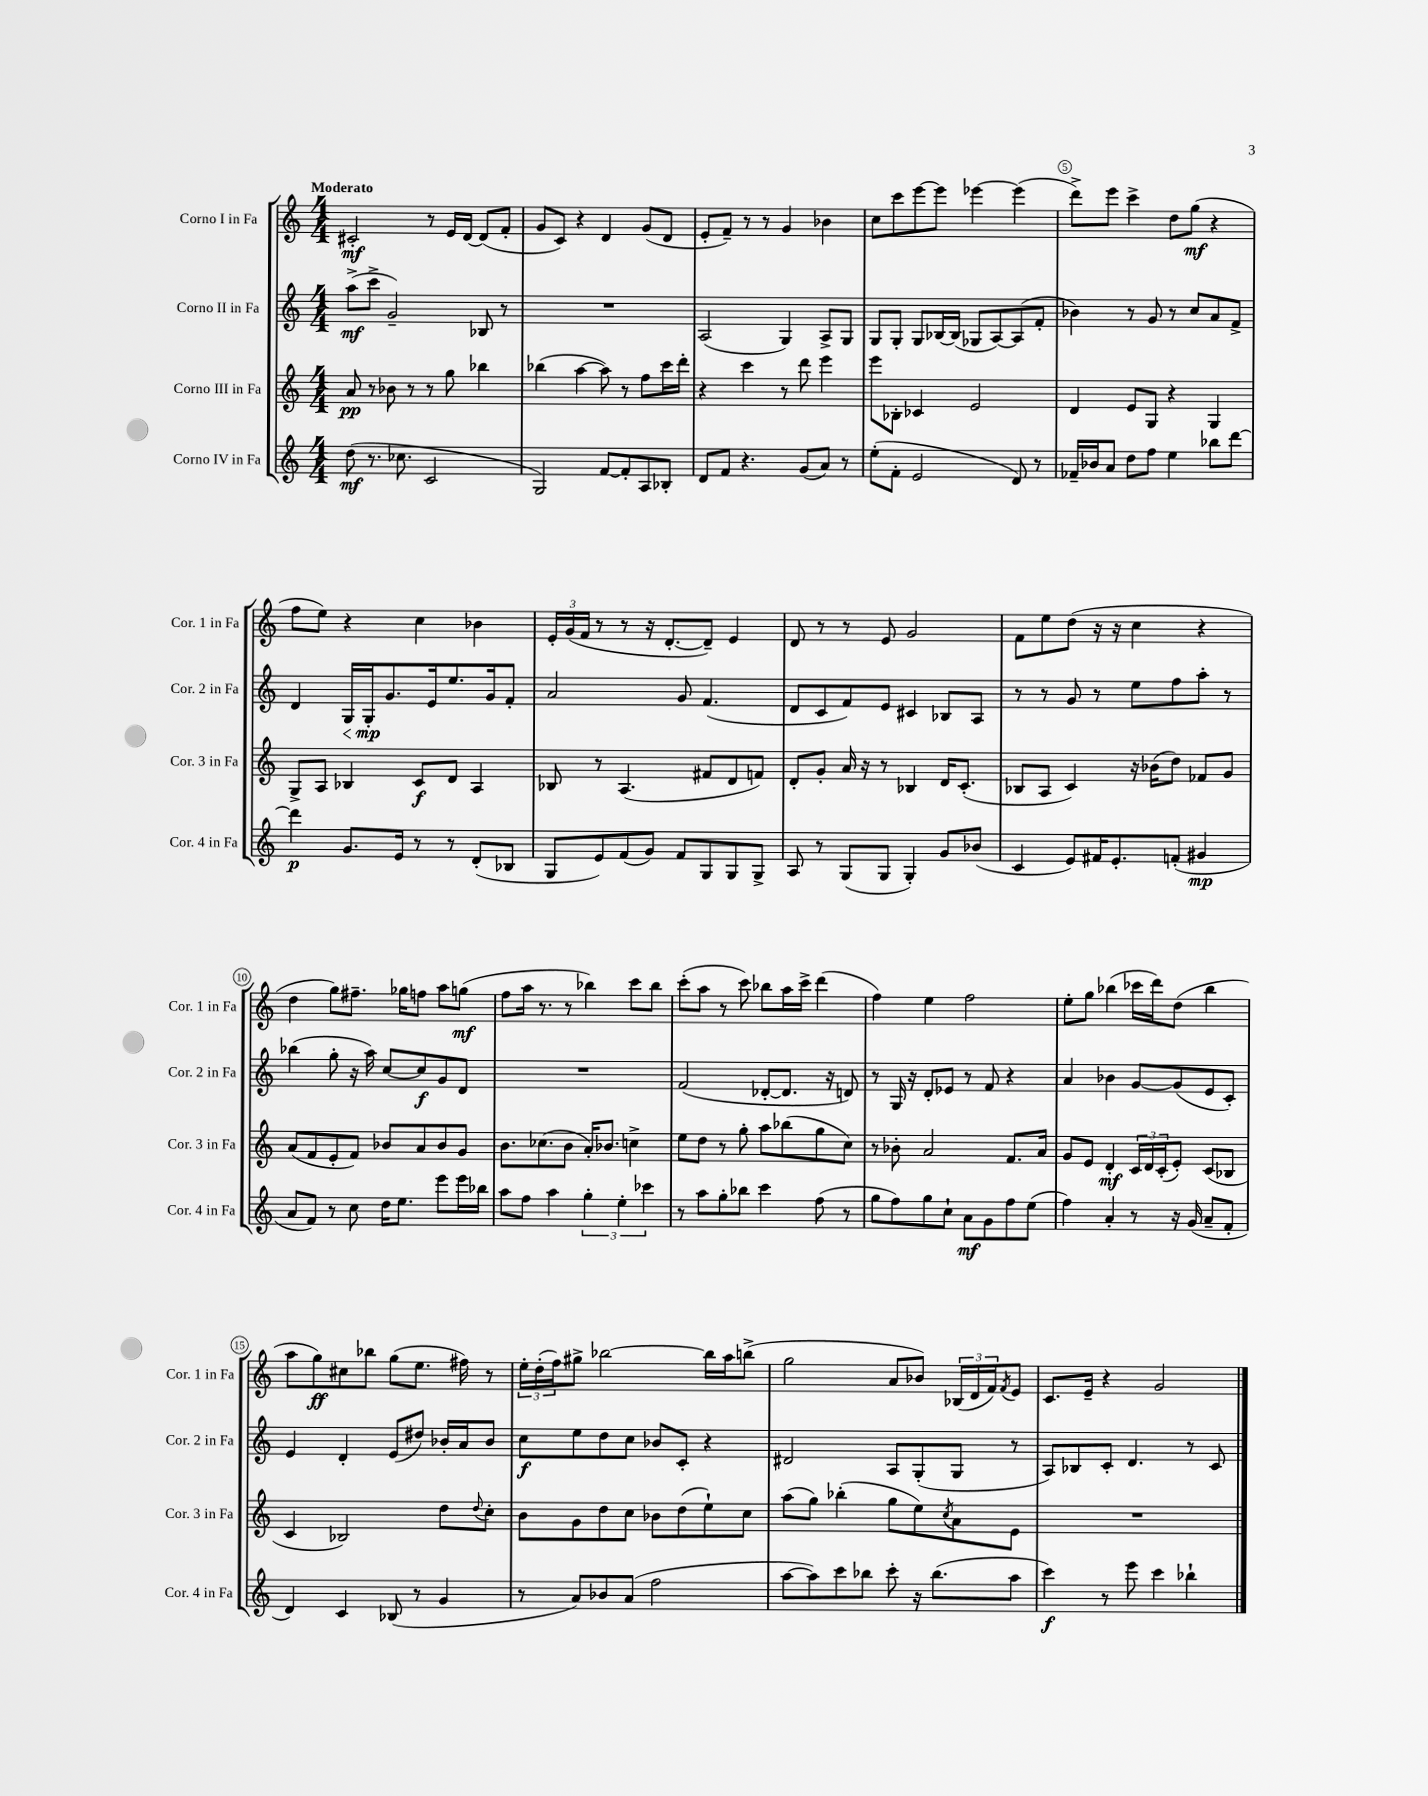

**kern	**dynam	**kern	**dynam	**kern	**dynam	**kern	**dynam
*part4	*part4	*part3	*part3	*part2	*part2	*part1	*part1
*staff4	*staff4	*staff3	*staff3	*staff2	*staff2	*staff1	*staff1
*I"Corno IV in Fa	*	*I"Corno III in Fa	*	*I"Corno II in Fa	*	*I"Corno I in Fa	*
*I'Cor. 4 in Fa	*	*I'Cor. 3 in Fa	*	*I'Cor. 2 in Fa	*	*I'Cor. 1 in Fa	*
*clefG2	*	*clefG2	*	*clefG2	*	*clefG2	*
*k[]	*	*k[]	*	*k[]	*	*k[]	*
*M4/4	*	*M4/4	*	*M4/4	*	*M4/4	*
=1	=1	=1	=1	=1	=1	=1	=1
!	!	!	!	!	!	!LO:TX:a:B:t=Moderato	!
(8dd\	mf	8a/	pp	(8aa^\L	mf	2c#X'/	mf
8.r	.	8r	.	8ccc^\J	.	.	.
.	.	8b-X\	.	2g~/)	.	.	.
8.cc-X\	.	.	.	.	.	.	.
.	.	8r	.	.	.	.	.
2c/	.	8r	.	.	.	8r	.
.	.	8gg\	.	.	.	16e/LL	.
.	.	.	.	.	.	[16d/JJ	.
.	.	4bb-X\	.	8B-X/	.	(8d/L]	.
.	.	.	.	8r	.	8f'/J	.
=2	=2	=2	=2	=2	=2	=2	=2
2G/)	.	(4bb-X\	.	1r	.	8g/L	.
.	.	.	.	.	.	8c/J)	.
.	.	[4aa\	.	.	.	4r	.
[8f/L	.	8aa\])	.	.	.	4d/	.
8f'/]	.	8r	.	.	.	.	.
8A/	.	8ff\L	.	.	.	(8g/L	.
8B-X'/J	.	16ccc\L	.	.	.	8d/J	.
.	.	16ddd'\JJ	.	.	.	.	.
=3	=3	=3	=3	=3	=3	=3	=3
8d/L	.	4r	.	(2A/	.	8e'/L	.
8f/J	.	.	.	.	.	8f~/J)	.
4.r	.	4ccc\	.	.	.	8r	.
.	.	.	.	.	.	8r	.
.	.	8r	.	4G/)	.	4g/	.
(8g/L	.	8ddd\	.	.	.	.	.
8a/J)	.	4eee\	.	8A^/L	.	4b-X\	.
8r	.	.	.	8G/J	.	.	.
=4	=4	=4	=4	=4	=4	=4	=4
(8ee'\L	.	8eee\L	.	8G/L	.	8cc\L	.
8f'\J	.	8B-X'\J	.	8G'/J	.	8ccc\	.
2e/	.	4c-X/	.	8G/L	.	[8eee\	.
.	.	.	.	[16B-X/L	.	8eee\J]	.
.	.	.	.	(16B-/JJ]	.	.	.
.	.	2e/	.	8G-X/L	.	[4eee-X\	.
.	.	.	.	[8A/)	.	.	.
8d/)	.	.	.	(8A/]	.	(4eee-\]	.
8r	.	.	.	8f'/J	.	.	.
=5	=5	=5	=5	=5	=5	=5	=5
16f-X~/LL	.	4d/	.	4b-X\)	.	8ddd^\L)	.
16b-X/J	.	.	.	.	.	.	.
8a/J	.	.	.	.	.	8eee\J	.
8dd\L	.	8e/L	.	8r	.	4ccc^\	.
8ff\J	.	8G/J	.	8g/	.	.	.
4ee\	.	4r	.	8r	.	8dd\L	.
.	.	.	.	8cc/L	.	(8gg\J	mf
8bb-X\L	.	4G/	.	8a/	.	4r	.
[8ddd\J	.	.	.	8f^/J	.	.	.
!!LO:LB:g=z
=6	=6	=6	=6	=6	=6	=6	=6
4ddd\]	p	8G^/L	.	4d/	.	8ff\L	.
.	.	8A/J	.	.	.	8ee\J)	.
!	!	!	!	!	!LO:HP:b	!	!
8.g/L	.	4B-X/	.	16G/LL	<	4r	.
.	.	.	.	16G'/J	mp	.	.
.	.	.	.	8.g/	[	.	.
16e/Jk	.	.	.	.	.	.	.
8r	.	8c/L	f	.	.	4cc\	.
.	.	.	.	16e/k	.	.	.
8r	.	8d/J	.	8.ee/	.	.	.
(8d'/L	.	4A/	.	.	.	4b-X\	.
.	.	.	.	16g/k	.	.	.
8B-X/J	.	.	.	8f'/J	.	.	.
=7	=7	=7	=7	=7	=7	=7	=7
8G/L	.	8B-X/	.	2a/	.	24e'/LL	.
.	.	.	.	.	.	(24g/	.
.	.	.	.	.	.	24f/JJ	.
8e/)	.	8r	.	.	.	8r	.
(8f/	.	(4.A/	.	.	.	8r	.
8g/J)	.	.	.	.	.	16r	.
.	.	.	.	.	.	[8.d'/L	.
8f/L	.	.	.	8g/	.	.	.
8G/	.	8f#X/L	.	(4.f/	.	8d~/J])	.
8G/	.	8d/	.	.	.	4e/	.
8G^/J	.	8fn/J)	.	.	.	.	.
=8	=8	=8	=8	=8	=8	=8	=8
8A/	.	8d'/L	.	8d/L	.	8d/	.
8r	.	8g'/J	.	8c/	.	8r	.
(8G/L	.	16a/	.	8f/)	.	8r	.
.	.	16r	.	.	.	.	.
8G/J	.	8r	.	8e/J	.	8e/	.
4G'/)	.	4B-X/	.	4c#X/	.	2g/	.
8g/L	.	16d/KL	.	8B-X/L	.	.	.
.	.	(8.c'/J	.	.	.	.	.
(8b-X/J	.	.	.	8A/J	.	.	.
=9	=9	=9	=9	=9	=9	=9	=9
4c/	.	8B-X/L	.	8r	.	8f\L	.
.	.	8A/J	.	8r	.	8ee\	.
8e/L)	.	4c/)	.	8g/	.	(8dd\J	.
16f#X/K	.	.	.	8r	.	16r	.
8.e'/	.	.	.	.	.	16r	.
.	.	16r	.	8ee\L	.	4cc\	.
.	.	(16b-X\KL	.	.	.	.	.
(8fn'/J	.	8dd\J)	.	8ff\	.	.	.
4g#X/	mp	8f-X/L	.	8aa'\J	.	4r	.
.	.	8g/J	.	8r	.	.	.
!!LO:LB:g=z
=10	=10	=10	=10	=10	=10	=10	=10
8a/L	.	(8a/L	.	(4bb-X\	.	4dd\	.
8f/J)	.	8f/	.	.	.	.	.
8r	.	8e'/	.	8gg'\	.	8gg\L)	.
8cc\	.	8f/J)	.	16r	.	8.ff#X~\J	.
.	.	.	.	16aa\)	.	.	.
16dd\KL	.	8b-X/L	.	[8cc/L	.	.	.
8.ee\J	.	.	.	.	.	16gg-X\KL	.
.	.	8a/	.	8cc/]	f	8ffn\J	.
8eee\L	.	8b-/	.	8g/	.	8aa\L	.
16eee\L	.	8g/J	.	8d/J	.	(8ggn\J	mf
16bb-X\JJ	.	.	.	.	.	.	.
=11	=11	=11	=11	=11	=11	=11	=11
8aa\L	.	8.b\L	.	1r	.	8ff\L	.
8ff\J	.	.	.	.	.	16aa\Jk	.
.	.	(8.cc-X\	.	.	.	8.r	.
4aa\	.	.	.	.	.	.	.
.	.	8b\J	.	.	.	8r	.
6gg'\	.	16a'/KL)	.	.	.	4bb-X\)	.
.	.	8.b-X/J	.	.	.	.	.
6ee'\	.	.	.	.	.	.	.
.	.	4ccn^\	.	.	.	8ccc\L	.
6ccc-X\	.	.	.	.	.	.	.
.	.	.	.	.	.	8bb-\J	.
=12	=12	=12	=12	=12	=12	=12	=12
8r	.	8ee\L	.	(2f/	.	(8ccc'\L	.
8aa\L	.	8dd\J	.	.	.	8aa\J	.
8gg'\	.	8r	.	.	.	8r	.
8bb-X\J	.	8gg'\	.	.	.	8ccc\)	.
4ccc\	.	8aa\L	.	[8d-X'/L	.	8bb-X\L	.
.	.	(8bb-X\	.	8.d-/J]	.	16aa\L	.
.	.	.	.	.	.	16ccc^\JJ	.
(8ff\	.	8gg\	.	.	.	(4ddd\	.
.	.	.	.	16r	.	.	.
8r	.	8cc\J)	.	8dn/)	.	.	.
=13	=13	=13	=13	=13	=13	=13	=13
8gg\L	.	8r	.	8r	.	4ff\)	.
8ff\)	.	8b-X'\	.	16G/	.	.	.
.	.	.	.	16r	.	.	.
8gg\	.	2a/	.	8d'/L	.	4ee\	.
8cc`\J	.	.	.	8e-X/J	.	.	.
8a\L	mf	.	.	8r	.	2ff\	.
8g\	.	.	.	8f/	.	.	.
8ff\	.	8.f/L	.	4r	.	.	.
(8ee\J	.	.	.	.	.	.	.
.	.	16a/Jk	.	.	.	.	.
=14	=14	=14	=14	=14	=14	=14	=14
4ff\)	.	8g/L	.	4a/	.	8ee'\L	.
.	.	8e/J	.	.	.	8gg\J	.
4a'/	.	4d'/	mf	4b-X\	.	(4bb-X\	.
8r	.	24c/LL	.	[8g/L	.	16ccc-X\LL	.
.	.	24d/	.	.	.	.	.
.	.	.	.	.	.	16ddd\J)	.
.	.	(24c'/J	.	.	.	.	.
16r	.	8e'/J)	.	(8g/]	.	(8dd\J	.
(16g/	.	.	.	.	.	.	.
8a~/L	.	(8c/L	.	8e/	.	4bb-\	.
8f'/J	.	8B-X/J	.	8c'/J)	.	.	.
!!LO:LB:g=z
=15	=15	=15	=15	=15	=15	=15	=15
4d/)	.	4c/	.	4e/	.	8aa\L	.
.	.	.	.	.	.	8gg\)	ff
4c/	.	2B-X/)	.	4d'/	.	8cc#X\	.
.	.	.	.	.	.	8bb-X\J	.
(8B-X/	.	.	.	(8e/L	.	(8gg\L	.
8r	.	.	.	8dd#X/J)	.	8.ee\J	.
4g/	.	8dd\L	.	16b-X'/LL	.	.	.
.	.	.	.	16a/J	.	16ff#X\)	.
.	.	8qqdd/	.	.	.	.	.
.	.	8cc'\J	.	8b-/J	.	8r	.
=16	=16	=16	=16	=16	=16	=16	=16
8r	.	8b\L	.	8cc\L	f	24ee'\LL	.
.	.	.	.	.	.	(24dd'\	.
.	.	.	.	.	.	24ff\J)	.
8a/L)	.	8g\	.	8ee\	.	8gg#X^\J	.
8b-X/	.	8dd\	.	8dd\	.	[2bb-X\	.
(8a/J	.	8cc\J	.	8cc\J	.	.	.
2ff\	.	8b-X\L	.	8b-X/L	.	.	.
.	.	(8dd\	.	8c'/J	.	.	.
.	.	8ee`\)	.	4r	.	16bb-\LL]	.
.	.	.	.	.	.	16aa\J	.
.	.	8cc\J	.	.	.	(8bbn^\J	.
=17	=17	=17	=17	=17	=17	=17	=17
[8aa\L	.	(8aa\L	.	2d#X/	.	2gg\	.
8aa\])	.	8gg\J)	.	.	.	.	.
8ccc\	.	(4bb-X'\	.	.	.	.	.
8bb-X\J	.	.	.	.	.	.	.
8ccc'\	.	8gg\L	.	8A/L	.	8a/L	.
16r	.	8ee\)	.	(8G'/	.	8b-X/J)	.
(8.bb-\L	.	.	.	.	.	.	.
.	.	8qcc/	.	.	.	.	.
.	.	8a\	.	8G/J	.	(24B-X/LL	.
.	.	.	.	.	.	24d/	.
.	.	.	.	.	.	24f/J)	.
.	.	.	.	.	.	8qf/	.
8aa\J	.	8e\J	.	8r	.	8e/J	.
=18	=18	=18	=18	=18	=18	=18	=18
4ccc\)	f	1r	.	8A/L)	.	8.c/L	.
.	.	.	.	8B-X/	.	.	.
.	.	.	.	.	.	16e~/Jk	.
8r	.	.	.	8c'/J	.	4r	.
8eee\	.	.	.	4.d/	.	.	.
4ccc\	.	.	.	.	.	2g/	.
4bb-X`\	.	.	.	8r	.	.	.
.	.	.	.	8c/	.	.	.
==	==	==	==	==	==	==	==
*-	*-	*-	*-	*-	*-	*-	*-
